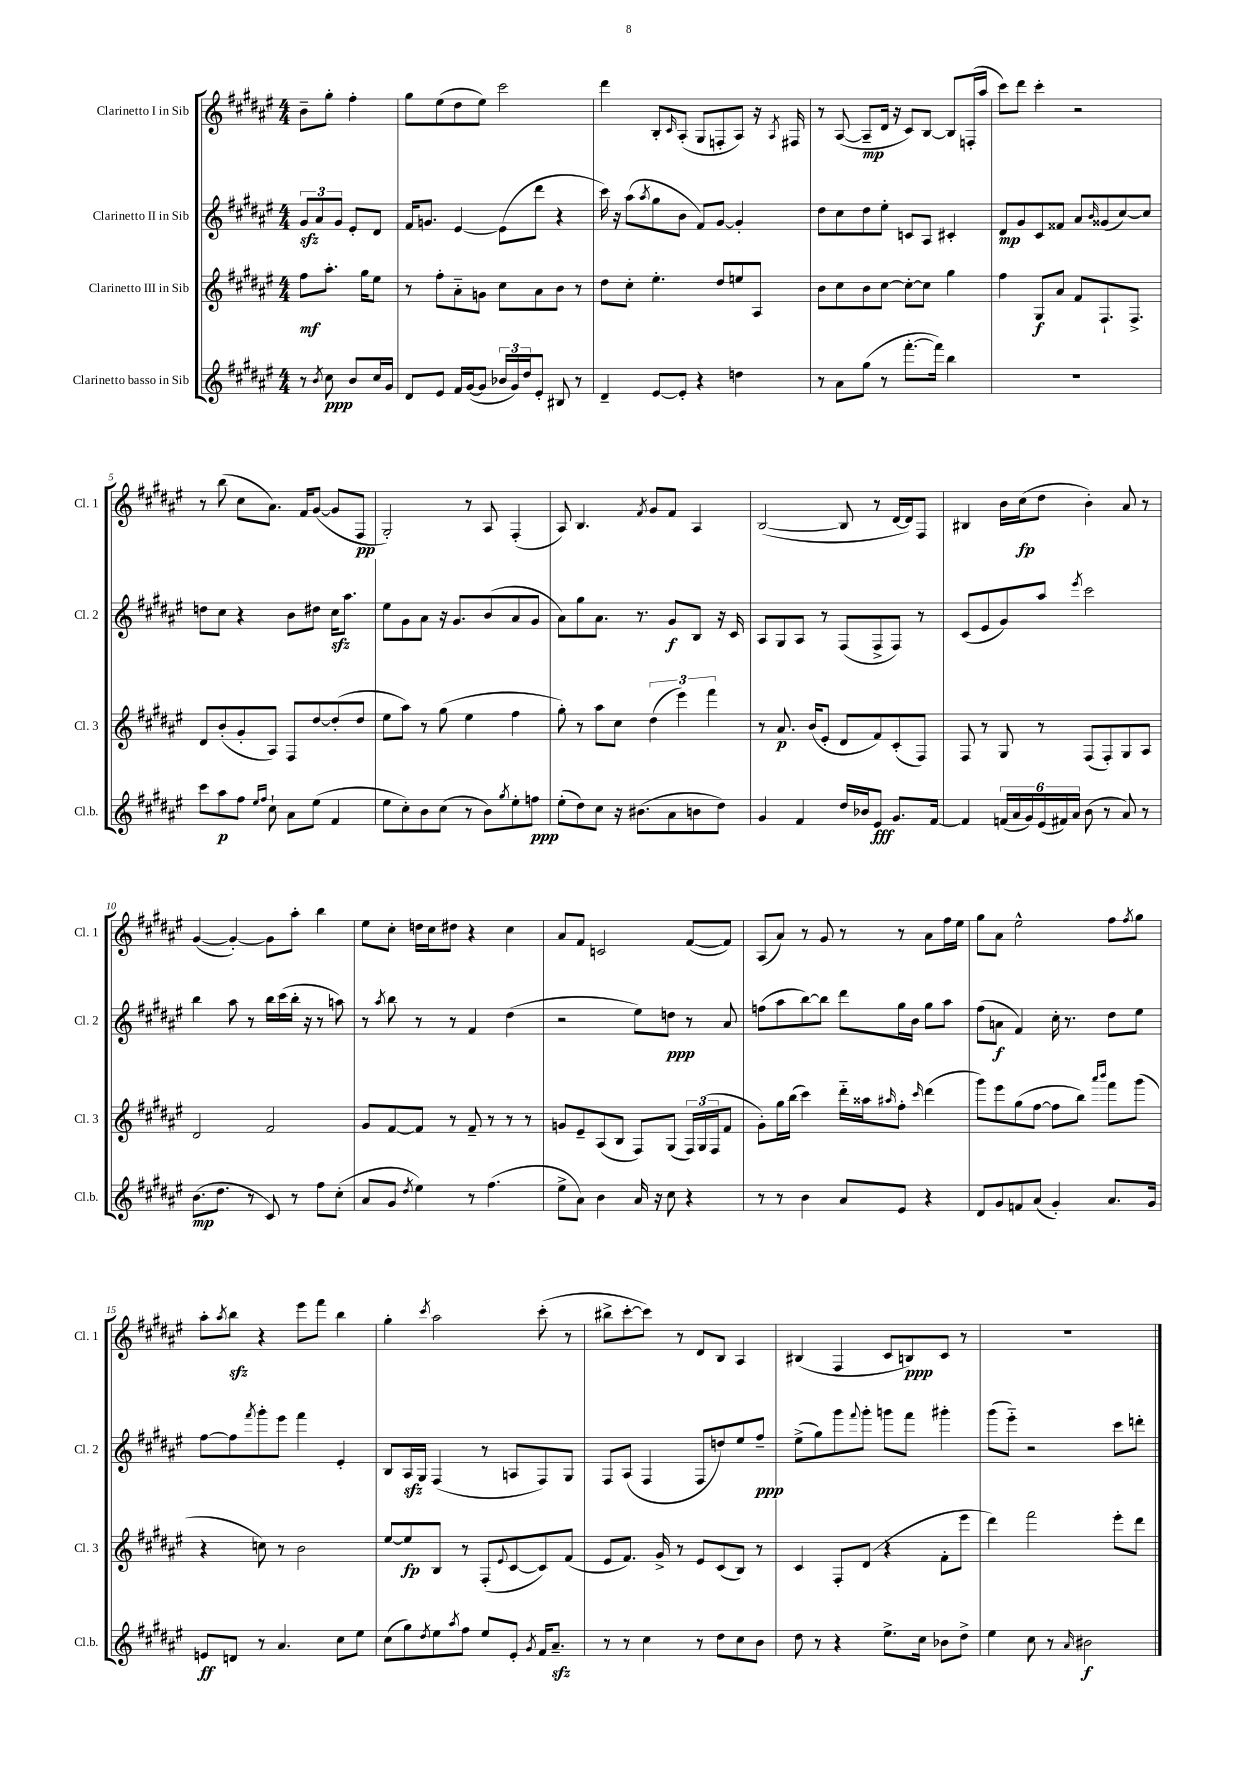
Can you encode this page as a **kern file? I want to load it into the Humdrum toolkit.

**kern	**kern	**kern	**kern
*staff4	*staff3	*staff2	*staff1
*clefG2	*clefG2	*clefG2	*clefG2
*k[f#c#g#d#a#e#]	*k[f#c#g#d#a#e#]	*k[f#c#g#d#a#e#]	*k[f#c#g#d#a#e#]
*M4/4	*M4/4	*M4/4	*M4/4
8r	8ff#	12g#	8b~
.	.	12a#	.
8qb	.	.	.
8cc#	8.aa#'	.	8gg#'
.	.	12g#	.
8b	.	8e#'	4ff#'
.	16gg#	.	.
16cc#	8ee#	8d#	.
16g#	.	.	.
=	=	=	=
8d#	8r	16f#	8gg#
.	.	8.g	.
8e#	8ff#'	.	(8ee#
16f#	8a#'~	[4e#	8dd#
([16g#	.	.	.
8g#]	8g	.	8ee#)
24b-	8cc#	(8e#]	2ccc#
24g#)	.	.	.
24dd#	.	.	.
8e#'	8a#	8ddd#	.
8B#	8b	4r	.
8r	8r	.	.
=	=	=	=
4d#~	8dd#	16ccc#)	4ddd#
.	.	16r	.
.	8cc#'	(8aa#	.
.	.	8qaa#	.
[8e#	4.ee#'	8gg#	8B'
.	.	.	16qqc#
8e#']	.	8b	(8A#'
4r	.	8f#)	8G#
.	8dd#	[8g#	8F'
4dd	8ee	4g#']	8A#)
.	8A#	.	16r
.	.	.	8qA#
.	.	.	16F#
=	=	=	=
8r	8b	8dd#	8r
8a#	8cc#	8cc#	([8A#
(8gg#	8b	8dd#	8A#~]
8r	[8cc#	8ee#'	16d#
.	.	.	16r
[8.fff#'	8cc#'_	8c	8c#)
.	8cc#]	8A#	[8B
16fff#])	.	.	.
4bb	4gg#	4c#'	8B]
.	.	.	(16F'
.	.	.	16aa#
=	=	=	=
1r	4ff#	8d#	8ccc#)
.	.	8g#	8ddd#
.	8G#	8c#	4ccc#'
.	8a#	8f##	.
.	8f#	8a#	2r
.	.	16qqb	.
.	8.F#`	(8g##	.
.	.	[8cc#)	.
.	8.F#^	.	.
.	.	8cc#]	.
=	=	=	=
8ccc#	8d#	8dd	8r
8aa#	(8b'	8cc#	(8bb
8ff#	8g#'	4r	8cc#
16qqee#	.	.	.
16qqff#	.	.	.
8cc#`	8A#)	.	8.a#)
8a#	8F#	8b	.
.	.	.	16f#
(8ee#	[8dd#	8dd#	([8g#
4f#	(8dd#']	16cc#	8g#]
.	.	8.aa#	.
.	8dd#	.	8F#
=	=	=	=
8ee#	8ee#	8ee#	2G#')
8cc#')	8aa#)	8g#	.
8b	8r	8a#	.
(8cc#	(8gg#	16r	.
.	.	8.g#	.
8r	4ee#	.	8r
8b)	.	(8b	8A#
8qgg#	.	.	.
8ee#'	4ff#	8a#	(4F#'
8ff	.	8g#	.
=	=	=	=
(8ee#'	8gg#')	8a#)	8A#)
8dd#)	8r	8gg#	4.B
8cc#	8aa#	8.a#	.
16r	8cc#	.	.
(8.b#	.	8.r	.
.	.	.	8qf#
.	(6dd#	.	8g#
8a#	.	8g#	8f#
.	6eee#)	.	.
8b	.	8B	4A#
.	6fff#	.	.
8dd#)	.	16r	.
.	.	16c#	.
=	=	=	=
4g#	8r	8A#	([2B
.	8.a#	8G#	.
4f#	.	8A#	.
.	(16b	.	.
.	8e#'	8r	.
16dd#	8d#	(8F#	8B]
16b-	.	.	.
8e#	8f#)	8F#^	8r
8.g#	(8c#'	8F#)	[16d#
.	.	.	16d#])
.	8F#)	8r	8F#
[16f#	.	.	.
=	=	=	=
4f#]	8F#	(8c#	4B#
.	8r	8e#	.
(24f	8G#	8g#)	16b
24a#	.	.	.
.	.	.	(16cc#
24g#)	.	.	.
(24e#	8r	8aa#	8dd#
24f#)	.	.	.
24a#	.	.	.
.	.	8qeee#	.
(8b	(8F#	2ccc#	4b')
8r	8F#')	.	.
8a#)	8G#	.	8a#
8r	8A#	.	8r
=	=	=	=
(8.b	2d#	4bb	([4g#
8.dd#	.	.	.
.	.	8aa#	4g#'_)
8r	.	8r	.
8c#)	2f#	16bb	8g#]
.	.	(16ccc#	.
8r	.	16bb'	8aa#'
.	.	16r	.
8ff#	.	8r	4bb
(8cc#'	.	8aa)	.
=	=	=	=
8a#	8g#	8r	8ee#
.	.	8qaa#	.
8g#	[8f#	8bb	8cc#'
8qdd#	.	.	.
4ee#)	8f#]	8r	16dd
.	.	.	16cc#
.	8r	8r	8dd#
8r	8f#~	4f#	4r
(4.ff#	8r	.	.
.	8r	(4dd#	4cc#
.	8r	.	.
=	=	=	=
8ee#^	8g	2r	8a#
8a#)	8e#~	.	8f#
4b	(8A#	.	2c
.	8B	.	.
16a#	8F#)	8ee#)	.
16r	.	.	.
8cc#	(8G#	8dd	.
4r	24F#)	8r	([8f#
.	(24G#	.	.
.	24F#	.	.
.	8f#	8a#	8f#])
=	=	=	=
8r	8g#')	(8ff	(8A#
8r	16gg#	8aa#	8a#)
.	(16bb	.	.
4b	4ccc#)	[8bb)	8r
.	.	8bb]	8g#
8a#	16ddd#'~	8ddd#	8r
.	16aa##	.	.
.	16qqaa#	.	.
8e#	8ff#'	16gg#	8r
.	.	16b	.
.	16qqccc#	.	.
4r	(4ddd#	8gg#	8a#
.	.	8aa#	16ff#
.	.	.	16ee#
=	=	=	=
8d#	8ggg#)	(8ff#	8gg#
8g#	8eee#	8a	8a#
8f	(8gg#	4f#)	2ee#^^
(8a#	[8ff#	.	.
4g#')	8ff#]	16cc#'	.
.	.	8.r	.
.	8bb)	.	.
.	16qqaaa#	.	.
.	16qqbbb	.	.
8.a#	8fff#	8dd#	8ff#
.	.	.	8qff#
.	(8ggg#	8ee#	8gg#
16g#	.	.	.
=	=	=	=
8e	4r	[8ff#	8aa#'
.	.	.	8qaa#
8d	.	8ff#]	8bb
.	.	8qfff#	.
8r	8cc)	8ggg#'	4r
4.a#	8r	8eee#	.
.	2b	4fff#	8eee#
.	.	.	8fff#
8cc#	.	4e#'	4bb
8ee#	.	.	.
=	=	=	=
(8cc#	[8ee#	8B	4gg#'
8gg#)	8ee#]	16A#	.
.	.	16G#	.
8qdd#	.	.	8qccc#
8ee#	8B	(4F#	2aa#
8qaa#	.	.	.
8ff#	8r	.	.
8ee#	(8F#'	8r	.
.	8qqe#	.	.
8e#'	[8c#	8A	.
8qg#	.	.	.
16f#	8c#])	8F#)	(8ccc#'
8.a#~	.	.	.
.	(8f#	8G#	8r
=	=	=	=
8r	8e#	8F#	8bb#^
8r	8.f#)	(8A#	[8ccc#'
4cc#	.	4F#	8ccc#])
.	16g#^	.	.
.	8r	.	8r
8r	8e#	8F#	8d#
8dd#	(8c#	8dd)	8B
8cc#	8B)	8ee#	4A#
8b	8r	8ff#~	.
=	=	=	=
8dd#	4c#	(8ee#^	(4B#
8r	.	8gg#)	.
4r	8F#'	8ggg#	4F#
.	.	8qqfff#	.
.	(8d#	8ggg#'	.
8.ee#^	4r	8ggg	8c#
.	.	8fff#	8B)
16cc#	.	.	.
8b-	8f#'	4ggg#'	8c#
8dd#^	8eee#	.	8r
=	=	=	=
4ee#	4ddd#)	(8ggg#	1r
.	.	8eee#'~)	.
8cc#	2fff#	2r	.
8r	.	.	.
16qqa#	.	.	.
2b#	.	.	.
.	8eee#'	8ccc#	.
.	8ddd#	8ddd'	.
==	==	==	==
*-	*-	*-	*-
